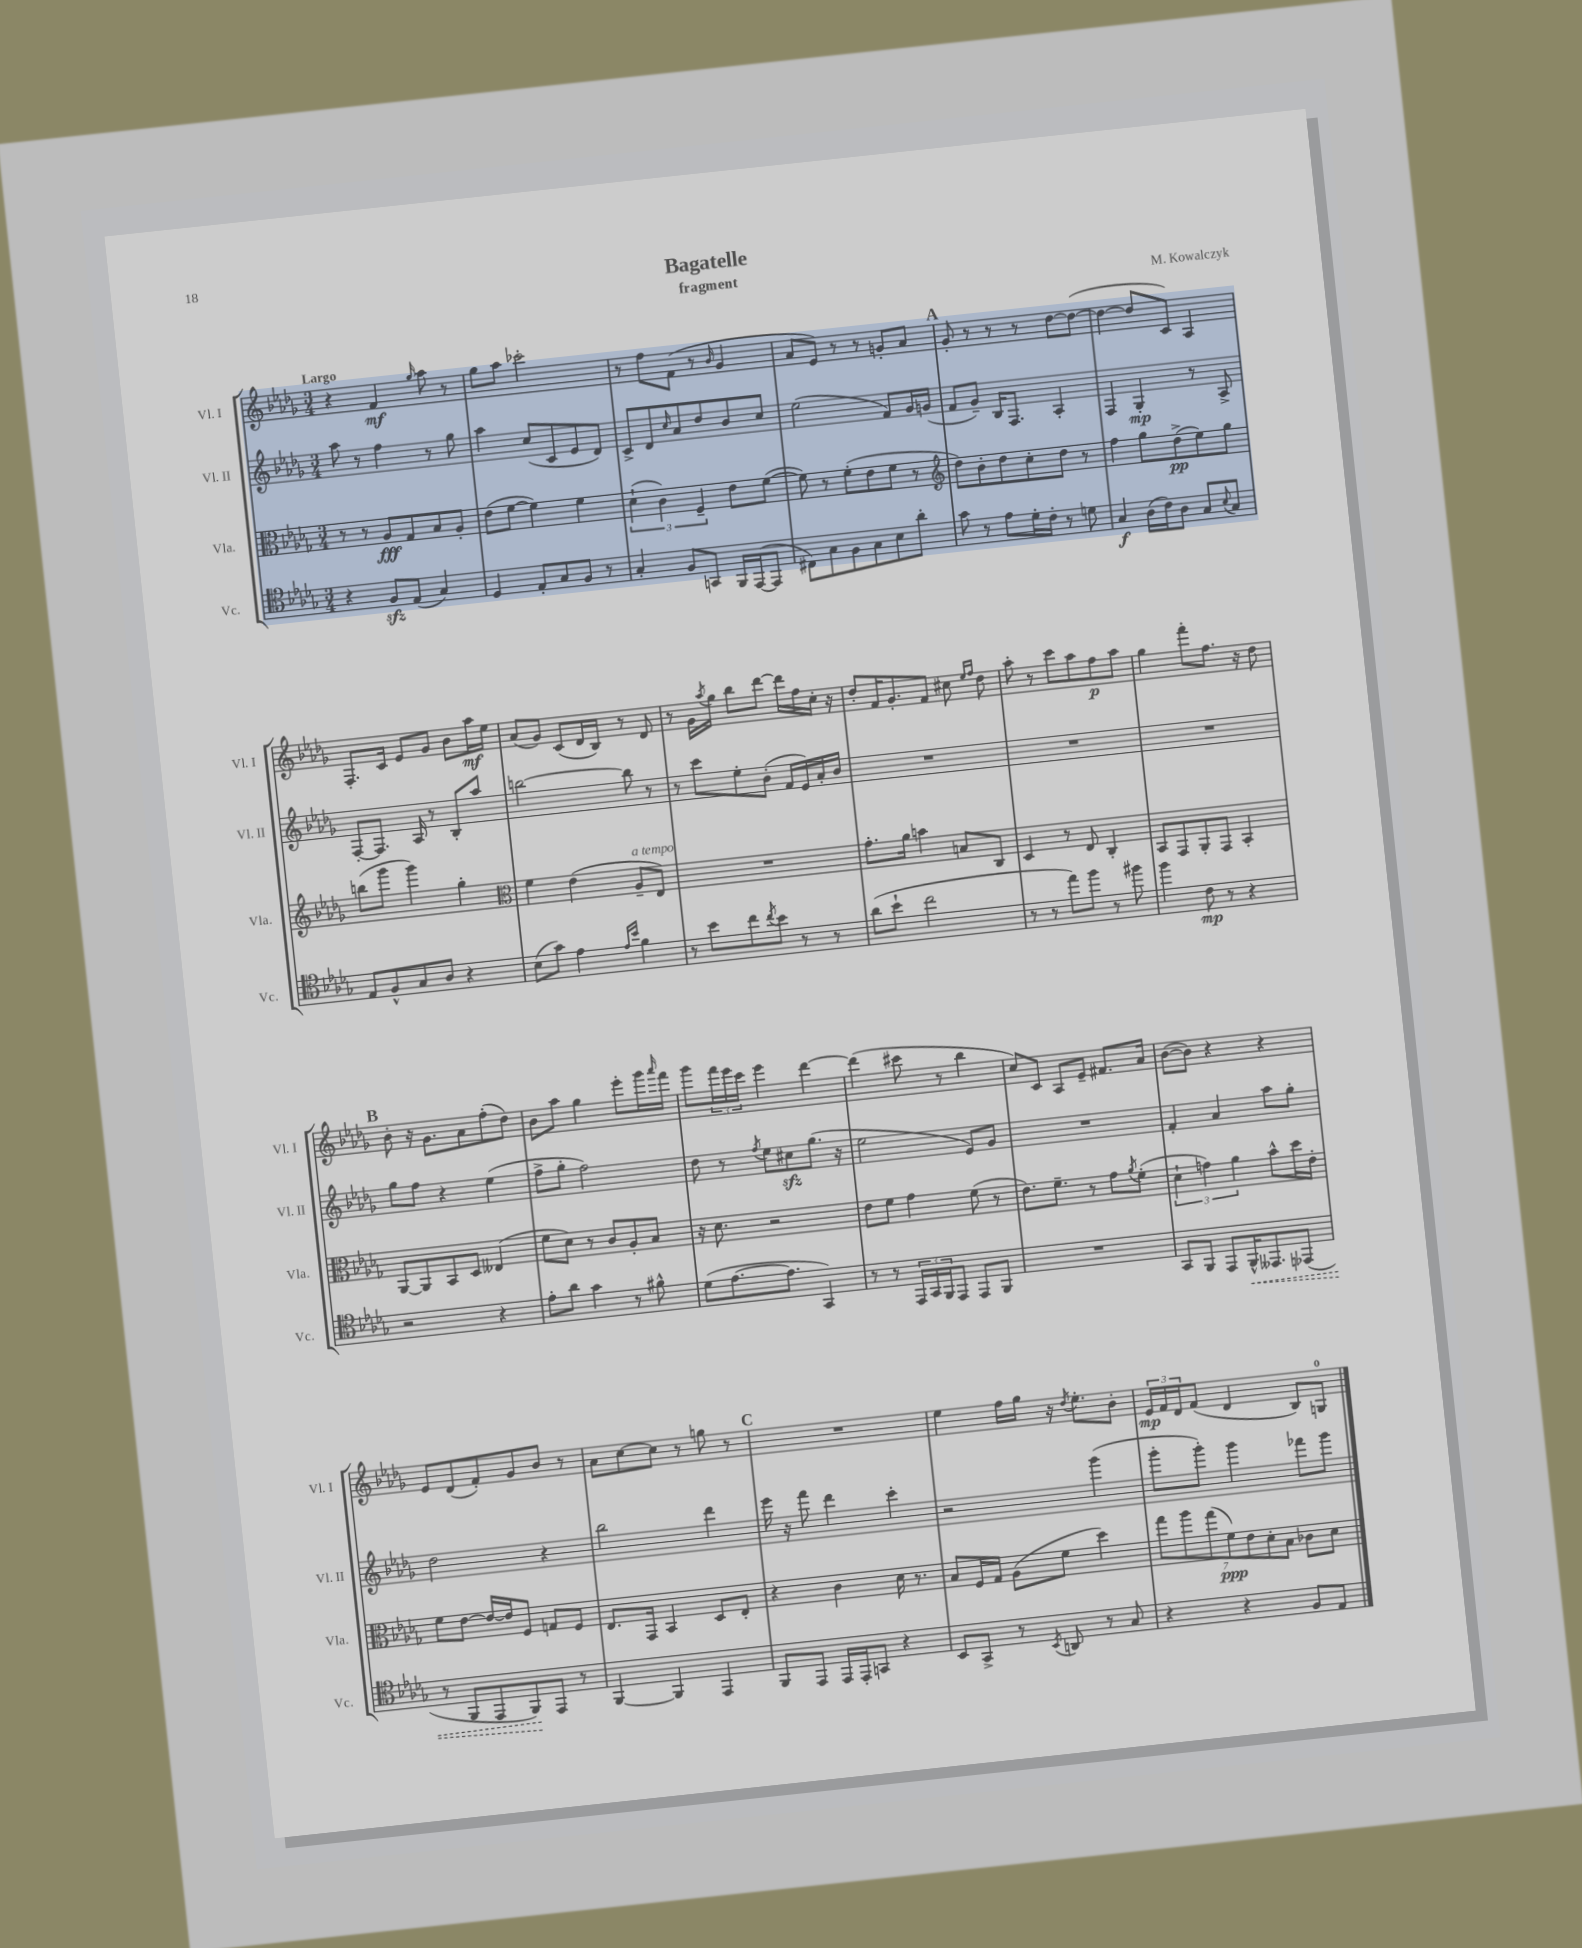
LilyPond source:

\header { title = "Bagatelle" composer = "M. Kowalczyk" subtitle = "fragment" }
<<
\new StaffGroup <<
\new Staff = "s0" \with { instrumentName = "Vl. I" shortInstrumentName = "Vl. I" } {
    \clef treble \key des \major \numericTimeSignature \time 3/4 \tempo "Largo"
    r4 f'4\mf \grace { ges''16 } aes''8 r8 |
    ges''8 aes''8 ces'''2-. |
    r8 f''8 f'8( r8 \grace { bes'16 } ges'4 |
    aes'8 ees'8) r8 r8 g'8-. aes'8 |
    \mark \markup { \bold "A" } ges'8-. r8 r8 r8 des''8~ des''8~( |
    des''4~ des''8 c'8) aes4 |
    f8.-. c'16 ees'8 ges'8 bes'8 aes''16\mf ees''16 |
    aes'8( ges'8) c'8( des'16 bes16) r8 des'8 |
    r8 ges'16 \acciaccatura { aes''8 } ges''16 bes''8 des'''8~ des'''16 f''16 c''16-. r16 |
    des''8-. f'16 ges'8.-. f'8 cis''8 \grace { ees''16 f''16 } des''8 |
    aes''8-. r8 c'''8 aes''8 f''8\p aes''8 |
    ges''4 f'''8-. f''8. r16 des''8 |
    \mark \markup { \bold "B" } bes'8-. r16 ges'8. aes'8 f''8-.( des''8) |
    bes'8 aes''8 ges''4 ees'''8-. ges'''16 \grace { aes'''16 } f'''16 |
    ges'''8 \tuplet 3/2 { f'''16 ees'''16 c'''16 } ees'''4 des'''4~ |
    des'''4( cis'''8 r8 bes''4 |
    c''8) c'8 aes8 ees'8-- fis'8. aes'16 |
    bes'8~( bes'8) r4 r4 |
    ees'8 des'8( f'8-.) ges'8 bes'8 r8 |
    aes'8 c''8~ c''8 r8 g''8 r8 |
    \mark \markup { \bold "C" } R2. |
    ees''4 f''16 ges''16 r16 \acciaccatura { des''8 } ees''8.-. bes'8-. |
    \tuplet 3/2 { ees'16\mp f'16 des'16 } f'8( des'4 bes8) g8-0 \bar "|." |
}
\new Staff = "s1" \with { instrumentName = "Vl. II" shortInstrumentName = "Vl. II" } {
    \clef treble \key des \major \numericTimeSignature \time 3/4
    aes''8 r8 f''4 r8 ges''8 |
    aes''4 c''8( c'8 ees'8 des'8) |
    c'8-> des'8 \grace { c''16 } aes'8 des''8 bes'8 c''8 |
    ees''2( f'8) ges'16 g'16( |
    \mark \markup { \bold "A" } f'8 ges'8--) bes16 f8. aes4-. |
    f4 ges4-.\mp r8 aes8-> |
    f8~-. f8. aes16 r8 bes8-. aes''8 |
    b''2~ b''8 r8 |
    r8 c'''8 ees''8-. bes'8-.( f'16 ees'16) aes'16-. bes'16 |
    R2. |
    R2. |
    R2. |
    \mark \markup { \bold "B" } ges''8 f''8 r4 ees''4( |
    f''8-> ges''8-. f''2) |
    des''8 r8 \acciaccatura { f''8 } ees''8 cis''8\sfz ges''8.( r16 |
    ees''2 ees'8) ges'8 |
    R2. |
    f'4-. aes'4 aes''8 ges''8-. |
    des''2 r4 |
    bes''2 des'''4 |
    \mark \markup { \bold "C" } ees'''16 r16 f'''8 des'''4 c'''4-. |
    r2 ges'''4( |
    ges'''8-. ges'''8-.) ges'''4 fes'''8 ges'''8 \bar "|." |
}
\new Staff = "s2" \with { instrumentName = "Vla." shortInstrumentName = "Vla." } {
    \clef alto \key des \major \numericTimeSignature \time 3/4
    r8 r8 aes8\fff ges8 bes8 aes8-. |
    ees'8( f'8~ f'4) f'4 |
    \tuplet 3/2 { des'4-!( c'4) f4-- } ees'8 f'8~( |
    f'8) r8 f'8-.( ees'8 f'8 r8 |
    \mark \markup { \bold "A" } \clef treble des''8) bes'8-. des''8 c''8-. des''8 r8 |
    f''4 ges''8 des''8->\pp( ees''8) ges''8 |
    b''8( ges'''8 ges'''4) ges''4-. |
    \clef alto f'4 ees'4( aes8--^\markup { \italic "a tempo" } ees8) |
    R2. |
    ges'8.-. aes'16 b'4 b8 c8 |
    des4 r8 ees8 c4-. |
    bes,8 ges,8 aes,8-. ges,8 bes,4-. |
    \mark \markup { \bold "B" } aes,8~ aes,8 bes,8 des8 eeses4( |
    f'8 des'8) r8 c'8 aes8-. bes8 |
    r16 des'8. r2 |
    ees'8 f'8 ges'4 f'8( r8 |
    ees'8.) f'8.-- r8 ges'8 \acciaccatura { aes'8 } f'8-.( |
    \tuplet 3/2 { des'4-! g'4) aes'4 } bes'8-^ des''16 ees'16-. |
    f'8 ees'8~ ees'16~ ees'16 f8 g8 f8 |
    ees8. ges,16 bes,4 des8 ees8-. |
    \mark \markup { \bold "C" } r4 c'4 des'16 r8. |
    bes8 f16 ges16 aes8( f'8 des''4) |
    \tuplet 7/4 { ges''8 aes''8 ges''8( f'8\ppp) ees'8 des'8-. bes8 } ces'8 des'8 \bar "|." |
}
\new Staff = "s3" \with { instrumentName = "Vc." shortInstrumentName = "Vc." } {
    \clef tenor \key des \major \numericTimeSignature \time 3/4
    r4 f8\sfz ees8( ges4) |
    des4 ees8-. ges8 f8 r8 |
    ges4-. f8 g,8 f,16 ees,16~( ees,8 |
    cis8) ges8 f8 ges8 bes8 aes'8-. |
    \mark \markup { \bold "A" } ges'8 r8 ees'8 des'16-. c'16-. r8 d'8 |
    ges4\f aes16( c'16) aes8 ges8 \appoggiatura { bes8 } ges8 |
    ees8 f8-^ ges8 aes8 r4 |
    bes8( ges'8) ees'4 \grace { ees'16 bes'16 } f'4 |
    r8 bes'8 c''8 \acciaccatura { c''8 } bes'8 r8 r8 |
    aes'8( bes'8-! c''2 |
    r8 r8 ees''8) f''8 r8 fis''8 |
    f''4 c'8\mp r8 r4 |
    \mark \markup { \bold "B" } r2 r4 |
    ees'8-. aes'8 ges'4 r8 fis'8-^ |
    des'8( ees'8.~ ees'8. ges,4) |
    r8 r8 \tuplet 3/2 { ees,16 ges,16 f,16 } ees,8 ees,8 f,8 |
    R2. |
    ges,8 f,8 ees,8 \once \override Hairpin.style = #'dashed-line f,16-^\< eeses,8. ees,8( |
    r8 f,8 ees,8 f,8\!) ees,8 r8 |
    f,4~ f,4 ees,4 |
    \mark \markup { \bold "C" } f,8 ees,8 ees,16 ees,16-. g,8 r4 |
    bes,8 ges,8-> r8 \acciaccatura { bes,8 } a,8 r8 ges8 |
    r4 r4 f8 ees8 \bar "|." |
}
>>
>>
\layout { \context { \Score \remove "Bar_number_engraver" } }
